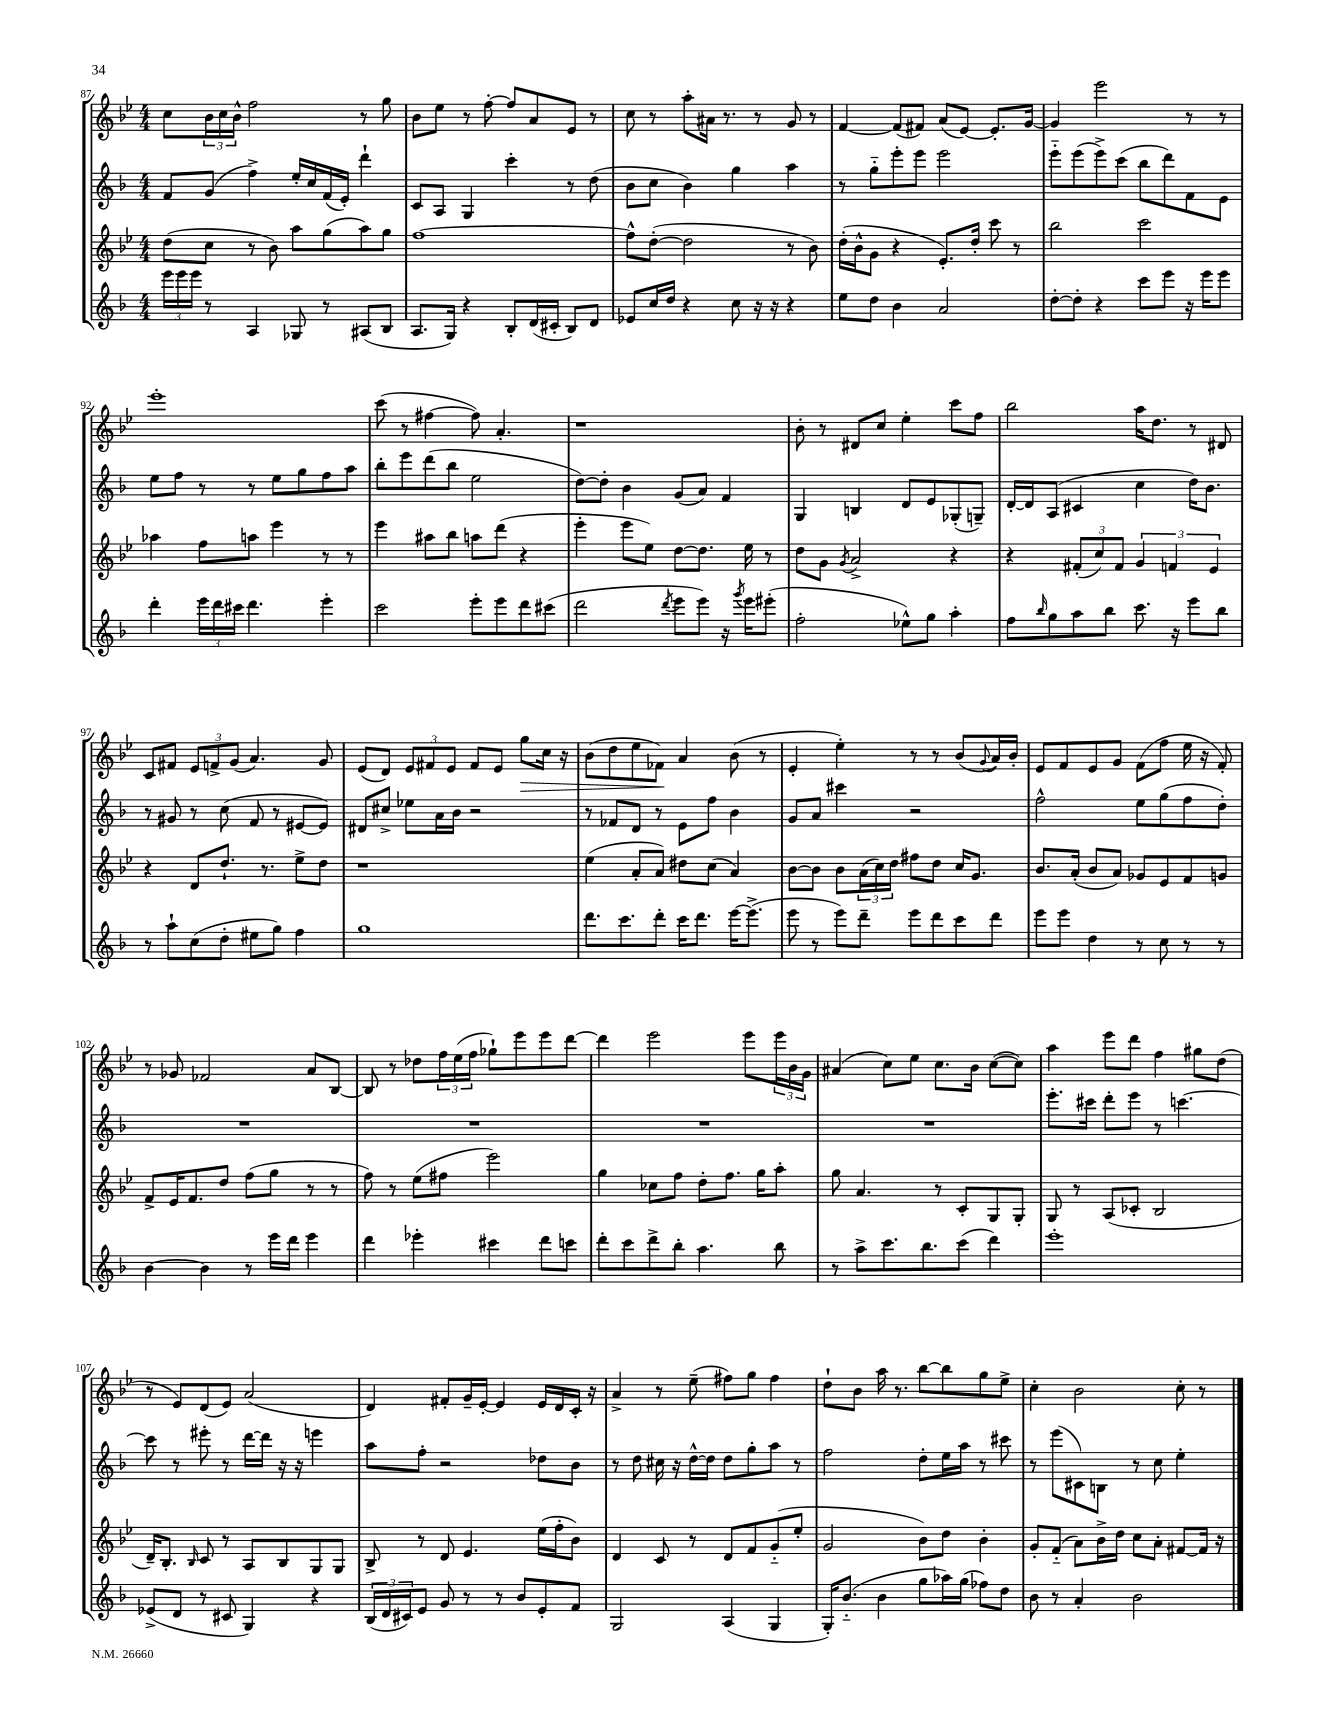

**kern	**kern	**kern	**kern	**dynam
*part4	*part3	*part2	*part1	*part1
*staff4	*staff3	*staff2	*staff1	*staff1
*clefG2	*clefG2	*clefG2	*clefG2	*
*k[b-]	*k[b-e-]	*k[b-]	*k[b-e-]	*
*M4/4	*M4/4	*M4/4	*M4/4	*
=87	=87	=87	=87	=87
24eee\LL	(8dd\L	8f/L	8cc\L	.
24eee\	.	.	.	.
24eee\JJ	.	.	.	.
8r	8cc\J	(8g/J	24b-\L	.
.	.	.	24cc\	.
.	.	.	24b-^^\JJ	.
4A/	8r	4ff^\)	2ff\	.
.	8b-\)	.	.	.
8G-X/	8aa\L	16ee'/LL	.	.
.	.	16cc/	.	.
8r	(8gg\	(16f/	.	.
.	.	16e'/JJ)	.	.
(8A#X/L	8aa\)	4ddd`\	8r	.
8B-/J	8gg\J	.	8gg\	.
=88	=88	=88	=88	=88
8.A/L	[1ff	8c/L	8b-\L	.
.	.	8A/J	8ee-\J	.
16G/Jk)	.	.	.	.
4r	.	4G/	8r	.
.	.	.	[8ff'\	.
8B-'/L	.	4ccc'\	8ff/L]	.
(16d/L	.	.	8a/	.
16c#X'/JJ	.	.	.	.
8B-/L)	.	8r	8e-/J	.
8d/J	.	(8dd\	8r	.
=89	=89	=89	=89	=89
8e-X/L	8ff^^\L]	8b-\L	8cc\	.
16cc/L	([8dd'\J	8cc\J	8r	.
16dd/JJ	.	.	.	.
4r	2dd\]	4b-\)	8aa'\L	.
.	.	.	16a#X\Jk	.
.	.	.	8.r	.
8cc\	.	4gg\	.	.
16r	.	.	8r	.
16r	.	.	.	.
4r	8r	4aa\	8g/	.
.	8b-\)	.	8r	.
=90	=90	=90	=90	=90
8ee\L	(16dd'\LL	8r	[4f/	.
.	16b-^^\J	.	.	.
8dd\J	8g\J	8gg\L	.	.
4b-\	4r	8eee'\	(8f/L]	.
.	.	8eee\J	8f#X/J)	.
2a/	8.e-'/L)	2eee\	(8a/L	.
.	.	.	[8e-/J)	.
.	16dd'/Jk	.	.	.
.	8ccc\	.	8.e-'/L]	.
.	8r	.	.	.
.	.	.	[16g/Jk	.
=91	=91	=91	=91	=91
[8dd'\L	2bb-\	8eee\L	4g/]	.
8dd'\J]	.	(8eee\	.	.
4r	.	8eee^\)	2eee-\	.
.	.	(8ccc\J	.	.
8ccc\L	2ccc\	8bb-\L	.	.
8eee\J	.	8ddd\)	.	.
16r	.	8f\	8r	.
16eee\KL	.	.	.	.
8eee\J	.	8e\J	8r	.
!!LO:LB:g=z
=92	=92	=92	=92	=92
4ddd'\	4aa-X\	8ee\L	1eee-'	.
.	.	8ff\J	.	.
24eee\LL	8ff\L	8r	.	.
24ddd\	.	.	.	.
24ccc#X\JJ	.	.	.	.
4.ddd\	8aan\J	8r	.	.
.	4eee-\	8ee\L	.	.
.	.	8gg\	.	.
4eee'\	8r	8ff\	.	.
.	8r	8aa\J	.	.
=93	=93	=93	=93	=93
2ccc\	4eee-\	8bb-'\L	(8ccc\	.
.	.	8eee\	8r	.
.	8aa#X\L	(8ddd\	[4ff#X\	.
.	8bb-\J	8bb-\J	.	.
8eee'\L	8aan\L	2ee\	8ff#\])	.
8eee\	(8ddd\J	.	4.a'/	.
8ddd\	4r	.	.	.
(8ccc#X\J	.	.	.	.
=94	=94	=94	=94	=94
2ddd\	4eee-'\	[8dd\L)	1r	.
.	.	8dd'\J]	.	.
.	8eee-\L	4b-\	.	.
.	8ee-\J)	.	.	.
8qddd/	.	.	.	.
8eee\L	[8dd\L	(8g/L	.	.
8eee\J)	8.dd\J]	8a/J)	.	.
16r	.	4f/	.	.
8qggg/	.	.	.	.
16eee\KL	16ee-\	.	.	.
(8eee#X'\J	8r	.	.	.
=95	=95	=95	=95	=95
2ff'\	8dd\L	4G/	8b-'\	.
.	8g\J	.	8r	.
.	8qg/	.	.	.
.	2a^/	4Bn/	8d#X/L	.
.	.	.	8cc/J	.
8ee-X^^\L)	.	8d/L	4ee-'\	.
8gg\J	.	8e/	.	.
4aa'\	4r	(8G-X'/	8ccc\L	.
.	.	8Gn~/J)	8ff\J	.
=96	=96	=96	=96	=96
8ff\L	4r	[16d'/LL	2bb-\	.
.	.	16d/J]	.	.
16qqbb-/	.	.	.	.
8gg\	.	(8A/J	.	.
8aa\	(12f#X'/L	4c#X/	.	.
.	12cc/)	.	.	.
8bb-\J	.	.	.	.
.	12f#/J	.	.	.
8.ccc\	6g/	4cc\	16aa\KL	.
.	.	.	8.dd\J	.
.	6fn/	.	.	.
16r	.	.	.	.
8eee\L	.	16dd\KL)	8r	.
.	.	8.b-\J	.	.
.	6e-/	.	.	.
8bb-\J	.	.	8d#X/	.
!!LO:LB:g=z
=97	=97	=97	=97	=97
8r	4r	8r	8c/L	.
8aa`\L	.	8g#X/	8f#X/J	.
(8cc\	8d/L	8r	12e-/L	.
.	.	.	12fn^/	.
8dd'\J	8.dd`/J	(8cc\	.	.
.	.	.	(12g/J	.
8ee#X\L	.	8f/	4.a/)	.
.	8.r	.	.	.
8gg\J)	.	8r	.	.
4ff\	8ee-^\L	[8e#X/L	.	.
.	8dd\J	8e#/J])	8g/	.
=98	=98	=98	=98	=98
1gg	1r	8d#X/L	(8e-/L	.
.	.	8cc#X^/J	8d/J)	.
.	.	8ee-X\L	12e-/L	.
.	.	.	12f#X/	.
.	.	16a\L	.	.
.	.	.	12e-/J	.
.	.	16b-\JJ	.	.
.	.	2r	8f#/L	.
.	.	.	8e-/J	.
!	!	!	!	!LO:HP:b
.	.	.	8gg\L	>
.	.	.	16cc\Jk	.
.	.	.	16r	.
=99	=99	=99	=99	=99
8.ddd\L	(4ee-\	8r	(8b-\L	.
.	.	8f-X/L	8dd\	.
8.ccc\	.	.	.	.
.	8a'/L	8d/J	8ee-\	.
8ddd'\J	8a/J)	8r	8f-X\J)	.
16ccc\KL	8dd#X\L	8e\L	4a/	]
8.ddd\J	.	.	.	.
.	(8cc\J	8ff\J	.	.
[16eee\KL	4a/)	4b-\	(8b-\	.
(8.eee^\J]	.	.	.	.
.	.	.	8r	.
=100	=100	=100	=100	=100
8eee\	[8b-\L	8g/L	4e-'/	.
8r	8b-\J]	8a/J	.	.
8eee\L)	8b-\L	4ccc#X\	4ee-'\)	.
8ddd~\J	(24a\L	.	.	.
.	24cc\)	.	.	.
.	24dd\JJ	.	.	.
8eee\L	8ff#X\L	2r	8r	.
8ddd\	8dd\J	.	8r	.
8ccc\	16cc/KL	.	(8b-/L	.
.	8.g/J	.	.	.
.	.	.	8qqg/	.
8ddd\J	.	.	16a/L)	.
.	.	.	16b-'/JJ	.
=101	=101	=101	=101	=101
8eee\L	8.b-/L	2ff^^\	8e-/L	.
8eee\J	.	.	8f/	.
.	(16a'/Jk	.	.	.
4dd\	8b-/L	.	8e-/	.
.	8a/J)	.	8g/J	.
8r	8g-X/L	8ee\L	(8f\L	.
8cc\	8e-/	(8gg\	8ff\J	.
8r	8f/	8ff\	16ee-\	.
.	.	.	16r	.
8r	8gn/J	8dd'\J)	8f'/)	.
!!LO:LB:g=z
=102	=102	=102	=102	=102
[4b-\	8f^/L	1r	8r	.
.	16e-/K	.	8g-X/	.
.	8.f/	.	.	.
4b-\]	.	.	2f-X/	.
.	8dd/J	.	.	.
8r	(8ff\L	.	.	.
16eee\LL	8gg\J	.	.	.
16ddd\JJ	.	.	.	.
4eee\	8r	.	8a/L	.
.	8r	.	[8B-/J	.
=103	=103	=103	=103	=103
4ddd\	8ff\)	1r	8B-/]	.
.	8r	.	8r	.
4eee-X'\	(8ee-\L	.	8dd-X\L	.
.	8ff#X\J	.	24ff\L	.
.	.	.	(24ee-\	.
.	.	.	24ff\JJ	.
4ccc#X\	2eee-\)	.	8gg-X`\L)	.
.	.	.	8eee-\	.
8ddd\L	.	.	8eee-\	.
8cccn\J	.	.	[8ddd\J	.
=104	=104	=104	=104	=104
8ddd'\L	4gg\	1r	4ddd\]	.
8ccc\	.	.	.	.
8ddd^\	8cc-X\L	.	2eee-\	.
8bb-'\J	8ff\J	.	.	.
4.aa\	8dd'\L	.	.	.
.	8.ff\J	.	.	.
.	.	.	8eee-\L	.
.	16gg\KL	.	.	.
8bb-\	8aa'\J	.	24eee-\L	.
.	.	.	24b-\	.
.	.	.	24g\JJ	.
=105	=105	=105	=105	=105
8r	8gg\	1r	(4a#X/	.
8aa^\L	4.a/	.	.	.
8.ccc\	.	.	8cc\L)	.
.	.	.	8ee-\J	.
8.bb-\	.	.	.	.
.	8r	.	8.cc\L	.
(8ccc\J	8c'/L	.	.	.
.	.	.	16b-\Jk	.
4ddd\)	8G/	.	([8cc\L	.
.	8G'/J	.	8cc\J])	.
=106	=106	=106	=106	=106
1eee'	8G/	8.eee'\L	4aa\	.
.	8r	.	.	.
.	.	16ccc#X\Jk	.	.
.	(8A/L	8ddd'\L	8eee-\L	.
.	8c-X'/J	8eee\J	8ddd\J	.
.	2B-/	8r	4ff\	.
.	.	[4.cccn\	.	.
.	.	.	8gg#X\L	.
.	.	.	(8dd\J	.
!!LO:LB:g=z
=107	=107	=107	=107	=107
(8e-X^/L	16d~/KL)	8ccc\]	8r	.
.	8.B-'/J	.	.	.
8d/J	.	8r	8e-/L)	.
.	16qqB-/	.	.	.
8r	8c/	8eee#X'\	(8d/	.
8c#X/	8r	8r	8e-/J)	.
4G/)	8A/L	[16ddd\LL	(2a/	.
.	.	16ddd\JJ]	.	.
.	8B-/	16r	.	.
.	.	16r	.	.
4r	8G/	4eeen\	.	.
.	8G/J	.	.	.
=108	=108	=108	=108	=108
(24B-/LL	8B-^/	8aa\L	4d/)	.
24d/	.	.	.	.
24c#X/J)	.	.	.	.
8e/J	8r	8ff'\J	.	.
8g/	8d/	2r	8f#X'/L	.
8r	4.e-/	.	16g~/L	.
.	.	.	[16e-'/JJ	.
8r	.	.	4e-/]	.
8b-/L	.	.	.	.
8e'/	(16ee-\LL	8dd-X\L	16e-/LL	.
.	16ff'\J	.	16d/	.
8f/J	8b-\J)	8b-\J	16c'/JJ	.
.	.	.	16r	.
=109	=109	=109	=109	=109
2G/	4d/	8r	4a^/	.
.	.	8dd\	.	.
.	8c/	16cc#X\	8r	.
.	.	16r	.	.
.	8r	[16dd^^\LL	(8ee-~\	.
.	.	16dd\JJ]	.	.
(4A/	8d/L	8dd\L	8ff#X\L)	.
.	8f/	8gg'\	8gg\J	.
4G/	(8g/	8aa\J	4ff#\	.
.	8ee-'/J	8r	.	.
=110	=110	=110	=110	=110
16G'/KL)	2g/	2ff\	8dd`\L	.
(8.b-/J	.	.	.	.
.	.	.	8b-\J	.
4b-\	.	.	16aa\	.
.	.	.	8.r	.
8gg\L	8b-\L)	8dd'\L	[8bb-\L	.
16aa-X\L)	8dd\J	16ee\L	8bb-\]	.
(16gg\JJ	.	16aa\JJ	.	.
8ff-X\L)	4b-'\	8r	8gg\	.
8dd\J	.	8ccc#X\	8ee-^\J	.
=111	=111	=111	=111	=111
8b-\	8g'/L	8r	4cc'\	.
8r	(8f/J	(8eee\L	.	.
4a'/	8a\L)	8c#X\)	2b-\	.
.	16b-^\L	8Bn\J	.	.
.	16dd\JJ	.	.	.
2b-\	8cc\L	8r	.	.
.	8a'\J	8cc\	.	.
.	[8f#X/L	4ee'\	8cc'\	.
.	16f#/Jk]	.	8r	.
.	16r	.	.	.
==	==	==	==	==
*-	*-	*-	*-	*-
